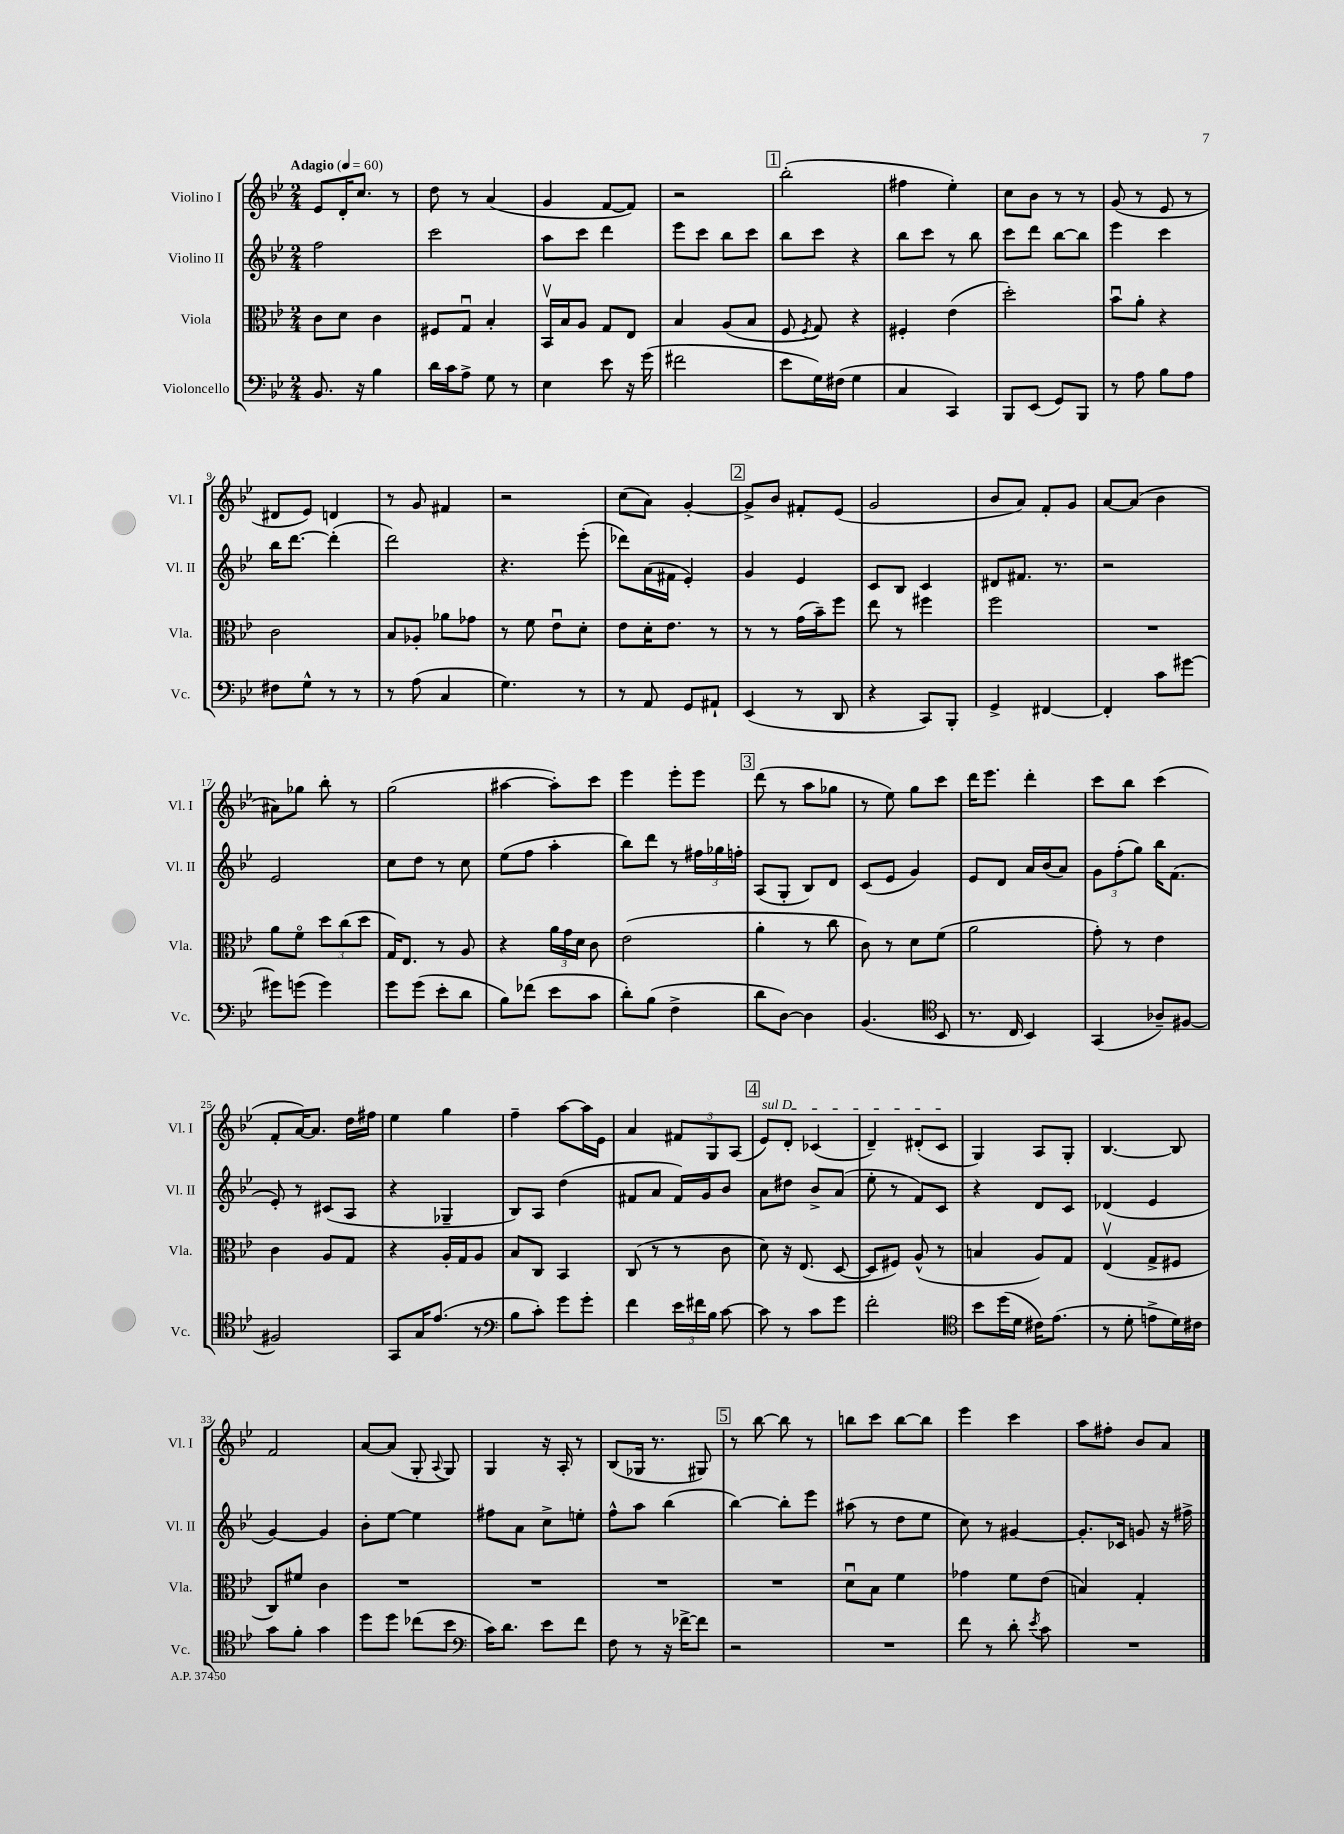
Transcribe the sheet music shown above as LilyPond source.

<<
\new StaffGroup <<
\new Staff = "s0" \with { instrumentName = "Violino I" shortInstrumentName = "Vl. I" } {
    \clef treble \key bes \major \numericTimeSignature \time 2/4 \tempo "Adagio" 4 = 60
    \autoBeamOff ees'8[ d'16-. c''8.] r8 |
    d''8 r8 a'4( |
    g'4 f'8[~ f'8]) |
    r2 |
    \mark \markup { \box "1" } bes''2-.( |
    fis''4 ees''4-.) |
    c''8[ bes'8] r8 r8 |
    g'8( r8 ees'8 r8 |
    dis'8[ ees'8]) d'4 |
    r8 g'8 fis'4 |
    r2 |
    c''8[( a'8]) g'4~-. |
    \mark \markup { \box "2" } g'8[-> bes'8] fis'8[-. ees'8]( |
    g'2 |
    bes'8[ a'8]) f'8[-. g'8] |
    a'8[~ a'8]( bes'4 |
    ais'8[) ges''8] bes''8-. r8 |
    g''2( |
    ais''4~ ais''8[-.) c'''8] |
    ees'''4 ees'''8[-. ees'''8] |
    \mark \markup { \box "3" } d'''8( r8 a''8[ ges''8] |
    r8 ees''8) g''8[ c'''8] |
    d'''16[ ees'''8.] d'''4-. |
    c'''8[ bes''8] c'''4( |
    f'8[-. a'16~) a'8.] d''16[ fis''16] |
    ees''4 g''4 |
    f''4-- a''8[~ a''16 ees'16] |
    a'4 \tuplet 3/2 { fis'8[ g8 a8]( } |
    \mark \markup { \box "4" } \once \override TextSpanner.bound-details.left.text = \markup { \italic "sul D" } ees'8[\startTextSpan) d'8]-. ces'4( |
    d'4--) dis'8[-.( c'8]\stopTextSpan |
    g4) a8[ g8]-. |
    bes4.~ bes8 |
    f'2 |
    a'8[~ a'8]( g8-. \appoggiatura { a8 } g8) |
    g4 r16 a16-. r8 |
    bes8[( ges16] r8. gis8) |
    \mark \markup { \box "5" } r8 bes''8~ bes''8 r8 |
    b''8[ c'''8] b''8[~ b''8] |
    ees'''4 c'''4 |
    a''8[ fis''8]-. bes'8[ a'8] \bar "|." |
}
\new Staff = "s1" \with { instrumentName = "Violino II" shortInstrumentName = "Vl. II" } {
    \clef treble \key bes \major \numericTimeSignature \time 2/4
    \autoBeamOff f''2 |
    c'''2 |
    a''8[ c'''8] d'''4 |
    ees'''8[ c'''8] bes''8[ c'''8] |
    \mark \markup { \box "1" } bes''8[ c'''8] r4 |
    bes''8[ c'''8] r8 bes''8 |
    c'''8[ d'''8] bes''8[~ bes''8] |
    ees'''4 c'''4 |
    bes''16[ d'''8.]~ d'''4-.( |
    d'''2) |
    r4. ees'''8-.( |
    des'''8[) a'16( fis'16] ees'4-.) |
    \mark \markup { \box "2" } g'4 ees'4 |
    c'8[ bes8] c'4 |
    dis'8[ fis'8.] r8. |
    r2 |
    ees'2 |
    c''8[ d''8] r8 c''8 |
    ees''8[( f''8] a''4-. |
    bes''8[) d'''8] r8 \tuplet 3/2 { fis''16[ ges''16 f''16]-. } |
    \mark \markup { \box "3" } a8[( g8]-. bes8[) d'8] |
    c'8[( ees'8] g'4) |
    ees'8[ d'8] a'16[ bes'16( a'8]) |
    \tuplet 3/2 { g'8[ f''8-.( g''8]) } bes''16[ f'8.]( |
    ees'8-.) r8 cis'8[( a8] |
    r4 ges4-- |
    bes8[) a8] d''4( |
    fis'8[ a'8] fis'16[) g'16 bes'8] |
    \mark \markup { \box "4" } a'8[ dis''8] bes'8[-> a'8]( |
    ees''8-. r8 f'8[) c'8] |
    r4 d'8[ c'8] |
    des'4( ees'4 |
    g'4~) g'4 |
    bes'8[-. ees''8]~ ees''4 |
    fis''8[ a'8] c''8[-> e''8]-. |
    f''8[-^ a''8] bes''4( |
    \mark \markup { \box "5" } bes''4~) bes''8[-. ees'''8] |
    ais''8( r8 d''8[ ees''8] |
    c''8) r8 gis'4~ |
    gis'8.[-. ces'16] g'8 r16 fis''16-> \bar "|." |
}
\new Staff = "s2" \with { instrumentName = "Viola" shortInstrumentName = "Vla." } {
    \clef alto \key bes \major \numericTimeSignature \time 2/4
    \autoBeamOff c'8[ d'8] c'4 |
    fis8[ g8]\downbow bes4-. |
    bes,16[\upbow bes16 a8] g8[ ees8] |
    bes4 a8[( bes8] |
    \mark \markup { \box "1" } f8 \acciaccatura { f8 } g8) r4 |
    fis4-. ees'4( |
    d''2-.) |
    bes'8[\downbow a'8]-. r4 |
    c'2 |
    bes8[ aes8]-. aes'8[ ges'8] |
    r8 f'8 ees'8[\downbow d'8]-. |
    ees'8[ d'16-. ees'8.] r8 |
    \mark \markup { \box "2" } r8 r8 g'16[( bes'16--) f''8] |
    ees''8 r8 fis''4 |
    f''2 |
    R2 |
    a'8[ f'8]\flageolet \tuplet 3/2 { d''8[ c''8( d''8] } |
    g16[) ees8.] r8 a8 |
    r4 \tuplet 3/2 { a'16[ g'16 d'16] } c'8 |
    ees'2( |
    \mark \markup { \box "3" } a'4-. r8 c''8 |
    c'8) r8 d'8[ f'8]( |
    a'2 |
    g'8-.) r8 ees'4 |
    c'4 a8[ g8] |
    r4 a16[-. g16 a8] |
    bes8[ c8] bes,4 |
    c8( r8 r8 c'8 |
    \mark \markup { \box "4" } d'8) r16 ees8.( d8~ |
    d8[ fis8]) a8-^( r8 |
    b4 a8[) g8] |
    ees4\upbow( g8[-> fis8] |
    c8[) fis'8] c'4 |
    R2 |
    R2 |
    R2 |
    \mark \markup { \box "5" } R2 |
    d'8[\downbow bes8] f'4 |
    ges'4 f'8[ ees'8]( |
    b4) g4-. \bar "|." |
}
\new Staff = "s3" \with { instrumentName = "Violoncello" shortInstrumentName = "Vc." } {
    \clef bass \key bes \major \numericTimeSignature \time 2/4
    \autoBeamOff bes,8. r16 bes4 |
    d'16[ c'16 a8]-> g8 r8 |
    ees4 ees'8 r16 g'16( |
    fis'2 |
    \mark \markup { \box "1" } ees'8[ g16) fis16]( g4 |
    c4 c,4) |
    bes,,8[ ees,8]( g,8[) bes,,8] |
    r8 a8 bes8[ a8] |
    fis8[ g8]-^ r8 r8 |
    r8 a8( c4 |
    g4.) r8 |
    r8 a,8 g,8[ ais,8]-! |
    \mark \markup { \box "2" } ees,4( r8 d,8 |
    r4 c,8[) bes,,8]-. |
    g,4-> fis,4~ |
    fis,4-. c'8[ gis'8]~ |
    gis'8[ g'8]( g'4) |
    g'8[ g'8]( ees'8[-. d'8] |
    bes8[) fes'8]( ees'8[ c'8] |
    d'8[-.) bes8]( f4-> |
    \mark \markup { \box "3" } d'8[ d8]~) d4 |
    bes,4.( \clef tenor bes,8 |
    r8. c16 bes,4) |
    g,4( aes8[--) fis8]~ |
    fis2 |
    g,8[ g16 ees'8.]( r8 |
    \clef bass bes8[ c'8]-.) g'8[ g'8]-. |
    f'4 \tuplet 3/2 { ees'16[ fis'16 bes16] } c'8~ |
    \mark \markup { \box "4" } c'8 r8 c'8[ g'8] |
    f'2-. |
    \clef tenor bes'8[ d''16( d'16] cis'16[) ees'8.]( |
    r8 d'8-. e'8[-> d'16) cis'16] |
    g'8[ f'8]-. g'4 |
    d''8[ d''8] ces''8[( bes'8] |
    \clef bass c'16[) d'8.] ees'8[ f'8] |
    f8 r8 r16 fes'16[~-> fes'8] |
    \mark \markup { \box "5" } r2 |
    R2 |
    f'8 r8 d'8-. \acciaccatura { ees'8 } c'8 |
    R2 \bar "|." |
}
>>
>>
